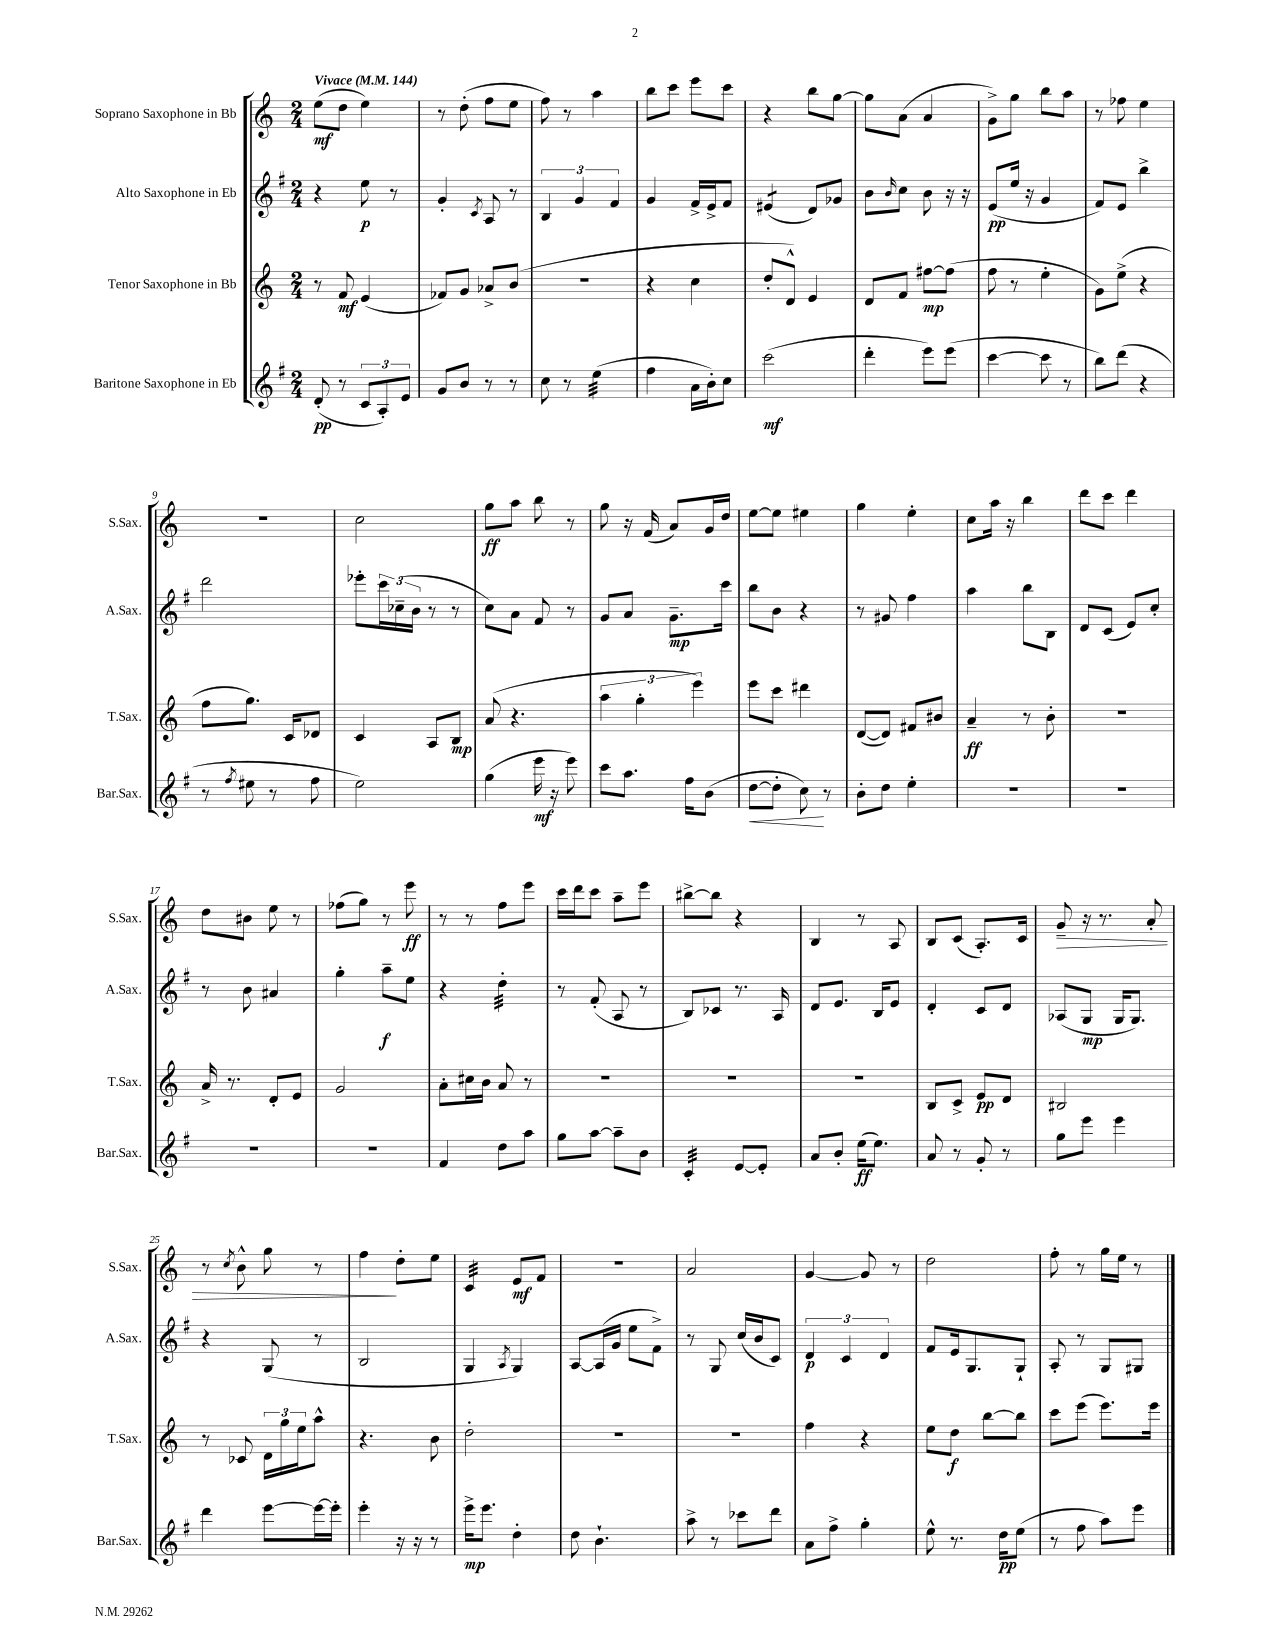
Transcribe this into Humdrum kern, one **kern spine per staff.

**kern	**kern	**kern	**kern
*staff4	*staff3	*staff2	*staff1
*clefG2	*clefG2	*clefG2	*clefG2
*k[f#]	*k[]	*k[f#]	*k[]
*M2/4	*M2/4	*M2/4	*M2/4
*MM144	*MM144	*MM144	*MM144
(8d'	8r	4r	(8ee
8r	8f	.	8dd
12c	(4e	8ee	4ee)
12A')	.	.	.
.	.	8r	.
12e	.	.	.
=	=	=	=
8g	8f-)	4g'	8r
8b	8g	.	(8dd'
.	.	8qc	.
8r	8a-^	8A	8ff
8r	(8b	8r	8ee
=	=	=	=
8cc	2r	6B	8ff)
8r	.	.	8r
.	.	6g	.
(4ee	.	.	4aa
.	.	6f#	.
=	=	=	=
4ff#	4r	4g	8bb
.	.	.	8ccc
16a	4cc	16f#^	8eee
16b')	.	16e^	.
8cc	.	8f#	8ccc
=	=	=	=
(2ccc	8dd'	(4e#	4r
.	8d^^)	.	.
.	4e	8d)	8bb
.	.	8g-	[8gg
=	=	=	=
4ddd'	8d	8b	8gg]
.	.	16qqb	.
.	8f	8cc	(8a
8eee)	[8ff#	8b	4a
(8eee	(8ff#]	16r	.
.	.	16r	.
=	=	=	=
[4ccc	8ff	(8e	8g^)
.	8r	16ee	8gg
.	.	16r	.
8ccc]	4ee'	4g	8bb
8r	.	.	8aa
=	=	=	=
8bb)	8g)	8f#)	8r
(8ddd	(8ee^	8e	8ff-
4r	4r	4bb^	4ee
=	=	=	=
8r	8ff	2ddd	2r
8qff#	.	.	.
8ee#	8.gg)	.	.
8r	.	.	.
.	16c	.	.
8ff#	8d-	.	.
=	=	=	=
2ee)	4c	8eee-'	2cc
.	.	24ccc	.
.	.	(24cc-~	.
.	.	24b	.
.	8A	8r	.
.	8B	8r	.
=	=	=	=
(4gg	(8a	8cc)	8gg
.	4.r	8a	8aa
16eee	.	8f#	8bb
16r	.	.	.
8eee)	.	8r	8r
=	=	=	=
8ccc	6aa	8g	8gg
8.aa	.	8a	16r
.	6gg'	.	.
.	.	.	(16f
.	.	8.g~	8a)
16ff#	.	.	.
.	6eee)	.	.
(8b	.	.	16g
.	.	16ccc	16dd
=	=	=	=
[8dd	8eee	8bb	[8ee
8dd']	8ccc	8b	8ee]
8cc)	4ddd#	4r	4ee#
8r	.	.	.
=	=	=	=
8b'	([8d	8r	4gg
8dd	8d])	8g#	.
4ee'	8f#	4ff#	4ee'
.	8b#	.	.
=	=	=	=
2r	4a~	4aa	8cc
.	.	.	16aa
.	.	.	16r
.	8r	8bb	4bb
.	8b'	8B	.
=	=	=	=
2r	2r	8d	8ddd
.	.	(8c	8ccc
.	.	8e)	4ddd
.	.	8cc'	.
=	=	=	=
2r	16a^	8r	8dd
.	8.r	.	.
.	.	8b	8b#
.	8d'	4a#	8ee
.	8e	.	8r
=	=	=	=
2r	2g	4gg'	(8ff-
.	.	.	8gg)
.	.	8aa~	8r
.	.	8ee	8eee
=	=	=	=
4f#	8a'	4r	8r
.	16cc#	.	8r
.	16b	.	.
8dd	8a	4dd'	8ff
8aa	8r	.	8eee
=	=	=	=
8gg	2r	8r	16ccc
.	.	.	16ddd
[8aa	.	(8f#'	8ccc
8aa~]	.	8A	8aa~
8b	.	8r	8eee
=	=	=	=
4c'	2r	8B)	[8bb#^
.	.	8c-	8bb#]
[8e	.	8.r	4r
8e']	.	.	.
.	.	16A	.
=	=	=	=
8a	2r	8d	4B
8b'	.	8.e	.
(16ee	.	.	8r
8.ee)	.	16B	.
.	.	8e	8A
=	=	=	=
8a	8B	4d'	8B
8r	8c^	.	(8c
8g'	8e	8c	8.A')
8r	8d	8d	.
.	.	.	16c
=	=	=	=
8gg	2B#	(8A-	8g~
8eee	.	8G	16r
.	.	.	8.r
4eee	.	16G	.
.	.	8.G)	.
.	.	.	8a'
=	=	=	=
4ddd	8r	4r	8r
.	.	.	8qcc
.	8c-	.	8b^^
[8eee	24d	(8G	8gg
.	24gg	.	.
.	24ee	.	.
16eee_	8aa^^	8r	8r
16eee']	.	.	.
=	=	=	=
4eee'	4.r	2B	4ff
16r	.	.	8dd'
16r	.	.	.
8r	8b	.	8ee
=	=	=	=
16eee^	2dd'	4G	4c
8.eee	.	.	.
.	.	8qA	.
4dd'	.	4G)	8e
.	.	.	8f
=	=	=	=
8dd	2r	[8A	2r
4.b`	.	(16A]	.
.	.	16g	.
.	.	8ee	.
.	.	8f#^)	.
=	=	=	=
8aa^	2r	8r	2a
8r	.	8G	.
8ccc-	.	(16cc	.
.	.	16b	.
8ddd	.	8c)	.
=	=	=	=
8a	4ff	6d	[4g
8ff#^	.	.	.
.	.	6c	.
4gg'	4r	.	8g]
.	.	6d	.
.	.	.	8r
=	=	=	=
8ee^^	8ee	8f#	2dd
8.r	8dd	16e	.
.	.	8.G	.
.	[8bb	.	.
16dd	.	.	.
(8ee	8bb]	8G`	.
=	=	=	=
8r	8ccc	8A'	8ff'
8ff#	(8eee	8r	8r
8aa)	8.eee)	8G	16gg
.	.	.	16ee
8eee	.	8G#	8r
.	16eee	.	.
==	==	==	==
*-	*-	*-	*-
